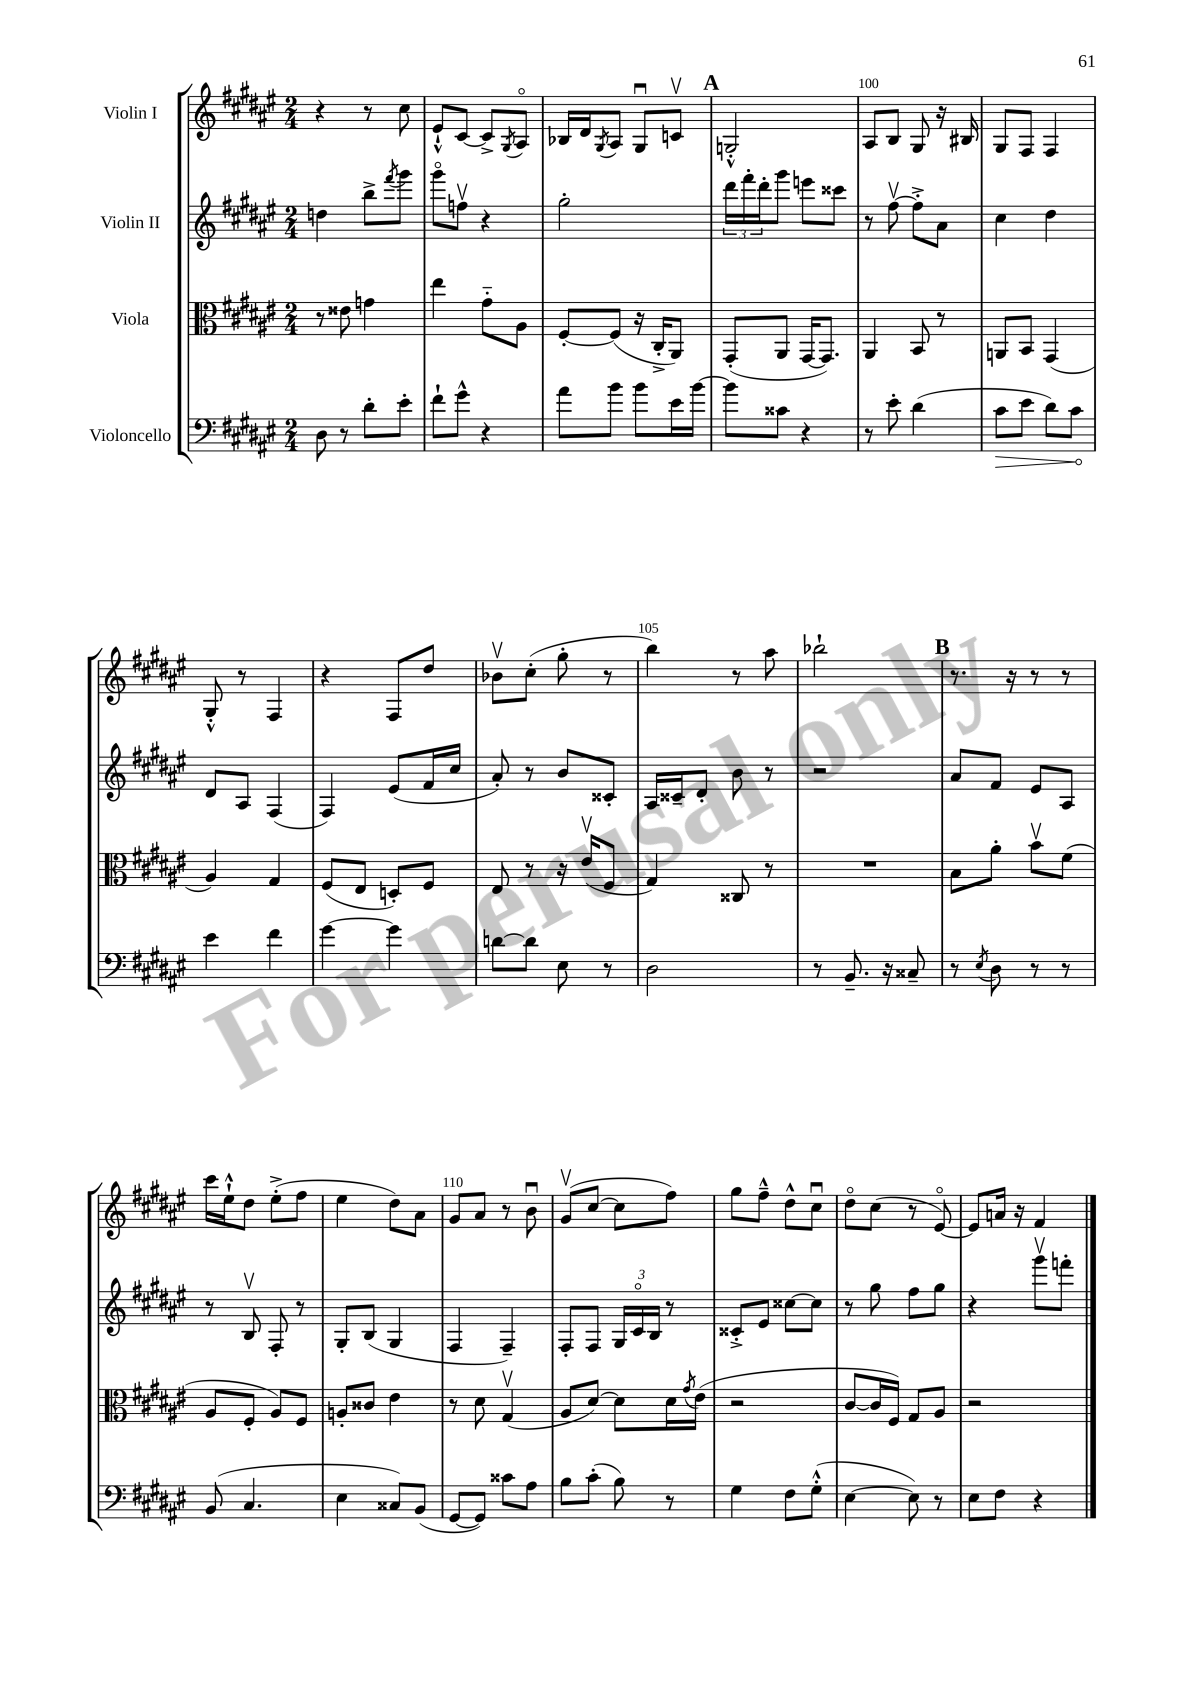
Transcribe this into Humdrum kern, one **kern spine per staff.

**kern	**dynam	**kern	**kern	**kern
*part4	*part4	*part3	*part2	*part1
*staff4	*staff4	*staff3	*staff2	*staff1
*I"Violoncello	*	*I"Viola	*I"Violin II	*I"Violin I
*clefF4	*	*clefC3	*clefG2	*clefG2
*k[f#c#g#d#a#e#]	*	*k[f#c#g#d#a#e#]	*k[f#c#g#d#a#e#]	*k[f#c#g#d#a#e#]
*M2/4	*	*M2/4	*M2/4	*M2/4
=96	=96	=96	=96	=96
8D#\	.	8r	4ddn\	4r
8r	.	8e##X\	.	.
8d#'\L	.	4gn\	8bb^\L	8r
.	.	.	8qfff#/	.
8e#'\J	.	.	8ggg#\J	8cc#\
=97	=97	=97	=97	=97
8f#`\L	.	4ee#\	8ggg#\L	8e#`^^/L
8g#^^\J	.	.	8ffnv\J	[8c#/J
4r	.	8g#\L	4r	8c#^/L]
.	.	.	.	8qG#/
.	.	8A#\J	.	8A#/J
=98	=98	=98	=98	=98
8a#\L	.	[8F#'/L	2gg#'\	16B-X/LL
.	.	.	.	16d#/J
.	.	.	.	8qG#/
8b\J	.	(8F#/J]	.	8A#/J
8b\L	.	16r	.	8G#u/L
.	.	16C#'^/KL	.	.
16e#\L	.	8AA#/J)	.	8cnv/J
[16b\JJ	.	.	.	.
!!LO:REH:place=s1:t=A
=99	=99	=99	=99	=99
8b\L]	.	(8GG#'/L	24ddd#\LL	2Gn'^^/
.	.	.	24fff#'\	.
.	.	.	24ddd#'\J	.
8c##X\J	.	8AA#/J	8ggg#\J	.
4r	.	[16GG#/KL	8eeen\L	.
.	.	8.GG#/J])	.	.
.	.	.	8ccc##X\J	.
=100	=100	=100	=100	=100
8r	.	4AA#/	8r	8A#/L
8e#'\	.	.	[8ff#v\	8B/J
(4d#\	.	8BB/	8ff#'^\L]	8G#/
.	.	8r	8a#\J	16r
.	.	.	.	16B#X/
=101	=101	=101	=101	=101
!	!LO:HP:b	!	!	!
8c#\L	>	8AAn/L	4cc#\	8G#/L
8e#\J	.	8BB/J	.	8F#/J
8d#\L)	.	(4GG#/	4dd#\	4F#/
8c#\J	.	.	.	.
.	]	.	.	.
!!LO:LB:g=z
=102	=102	=102	=102	=102
4e#\	.	4A#/)	8d#/L	8G#'^^/
.	.	.	8A#/J	8r
4f#\	.	4G#/	(4F#/	4F#/
=103	=103	=103	=103	=103
[4g#\	.	(8F#/L	4F#/)	4r
.	.	8E#/J	.	.
4g#\]	.	8Dn'/L)	(8e#/L	8F#/L
.	.	8F#/J	16f#/L	8dd#/J
.	.	.	16cc#/JJ	.
=104	=104	=104	=104	=104
[8dn\L	.	8E#/	8a#'/)	8b-Xv\L
8d\J]	.	8r	8r	(8cc#'\J
8E#\	.	16r	8b/L	8gg#'\
.	.	(16e#v/KL	.	.
8r	.	8F#/J	8c##X'/J	8r
=105	=105	=105	=105	=105
2D#\	.	4G#/)	16A#/LL	4bb\)
.	.	.	16c##X~/J	.
.	.	.	8d#'/J	.
.	.	8C##X/	8b\	8r
.	.	8r	8r	8aa#\
=106	=106	=106	=106	=106
8r	.	2r	2r	2bb-X`\
8.BB~/	.	.	.	.
16r	.	.	.	.
8C##X~/	.	.	.	.
!!LO:REH:place=s1:t=B
=107	=107	=107	=107	=107
8r	.	8B\L	8a#/L	8.r
8qE#/	.	.	.	.
8D#\	.	8a#'\J	8f#/J	.
.	.	.	.	16r
8r	.	8bv\L	8e#/L	8r
8r	.	(8f#\J	8A#/J	8r
!!LO:LB:g=z
=108	=108	=108	=108	=108
(8BB/	.	8A#/L	8r	16ccc#\LL
.	.	.	.	16ee#`^^\J
4.C#/	.	8F#'/J	8Bv/	8dd#\J
.	.	8A#/L)	8F#'/	(8ee#'^\L
.	.	8F#/J	8r	8ff#\J
=109	=109	=109	=109	=109
4E#\	.	8An'/L	8G#'/L	4ee#\
.	.	8c##X/J	(8B/J	.
8C##X/L)	.	4e#\	4G#/	8dd#\L)
(8BB/J	.	.	.	8a#\J
=110	=110	=110	=110	=110
[8GG#/L	.	8r	4F#/	8g#/L
8GG#/J])	.	8d#\	.	8a#/J
8c##X\L	.	(4G#v/	4F#~/)	8r
8A#\J	.	.	.	8bu\
=111	=111	=111	=111	=111
8B\L	.	8A#/L	8F#'/L	(8g#v/L
(8c#'\J	.	[8d#/J)	8F#/J	[8cc#/J
8B\)	.	8d#\L]	24G#/LL	8cc#\L]
.	.	.	24c#/	.
.	.	.	24B/JJ	.
8r	.	16d#\L	8r	8ff#\J)
.	.	8qg#/	.	.
.	.	(16e#\JJ	.	.
=112	=112	=112	=112	=112
4G#\	.	2r	8c##X'^/L	8gg#\L
.	.	.	8e#/J	8ff#~^^\J
8F#\L	.	.	[8cc##X\L	8dd#^^\L
(8G#'^^\J	.	.	8cc##\J]	8cc#u\J
=113	=113	=113	=113	=113
[4E#\	.	[8c#/L	8r	8dd#\L
.	.	16c#/L]	8gg#\	(8cc#\J
.	.	16F#/JJ)	.	.
8E#\])	.	8G#/L	8ff#\L	8r
8r	.	8A#/J	8gg#\J	[8e#/)
=114	=114	=114	=114	=114
8E#\L	.	2r	4r	8e#/L]
8F#\J	.	.	.	16an/Jk
.	.	.	.	16r
4r	.	.	8ggg#v\L	4f#/
.	.	.	8fffn'\J	.
==	==	==	==	==
*-	*-	*-	*-	*-
